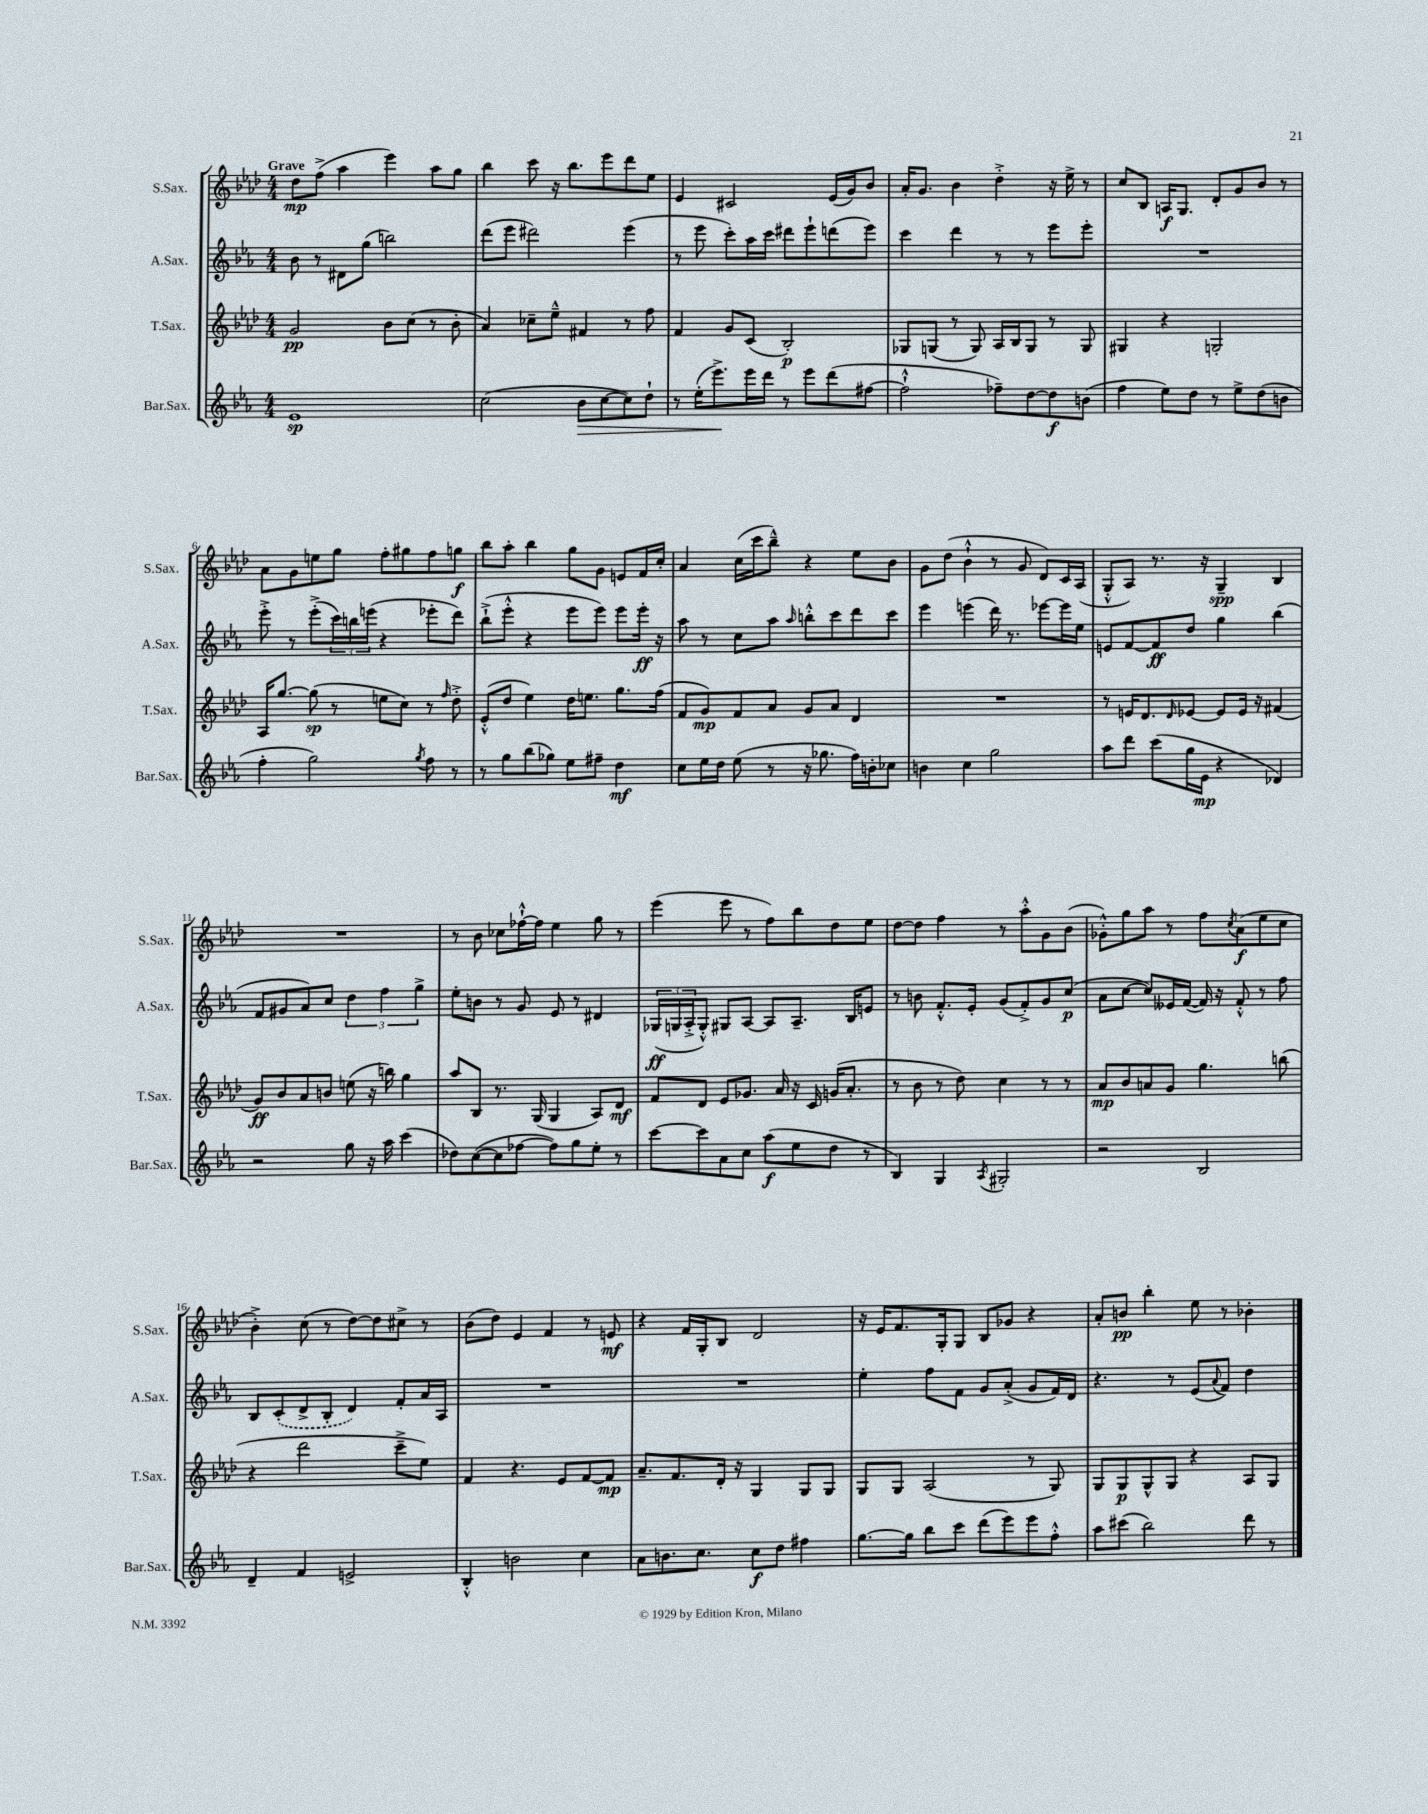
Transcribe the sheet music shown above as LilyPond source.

<<
\new StaffGroup <<
\new Staff = "s0" \with { instrumentName = "S.Sax." shortInstrumentName = "S.Sax." } {
    \clef treble \key aes \major \numericTimeSignature \time 4/4 \tempo "Grave"
    des''8\mp f''8->( aes''4 ees'''4) aes''8 g''8 |
    bes''4 c'''8 r16 bes''8. ees'''8 des'''8 ees''8 |
    ees'4 cis'2 ees'16( g'16) bes'8 |
    aes'16-. g'8. bes'4 des''4-.-> r16 ees''16-> r8 |
    c''8 bes8 a16\f g8. des'8-. g'8 bes'8 r8 |
    aes'8 g'8 e''8 g''8 f''8-. gis''8 f''8 g''8\f |
    bes''8 aes''8-. bes''4 g''8 g'8 e'8 f'16 c''16-. |
    aes'4 c''16( c'''16 bes''8---^) r4 ees''8 bes'8 |
    g'8 des''8( bes'4-!-^ r8 g'8 des'8) c'16 aes16( |
    g8-.-^ aes8) r8. r16 g4--\spp bes4 |
    R1 |
    r8 bes'8 ces''8 fes''16~-!-^ fes''16 ees''4 g''8 r8 |
    ees'''4( ees'''8 r8 f''8) bes''8 des''8 ees''8 |
    des''8~ des''8 f''4 r8 aes''8-.-^ g'8 bes'8( |
    ges'8-.-^) g''8 aes''8 r8 f''8 \acciaccatura { c''8 } aes'8\f( ees''8 c''8 |
    bes'4-.->) c''8( r8 des''8~) des''8 cis''8-> r8 |
    bes'8( des''8) ees'4 f'4 r8 e'8\mf |
    r4 f'16 g16-. bes8 des'2 |
    r16 ees'16 f'8. g16-. g8 bes8 ges'8 r4 |
    aes'8-. b'8\pp bes''4-. ees''8 r8 bes'4-. \bar "|." |
}
\new Staff = "s1" \with { instrumentName = "A.Sax." shortInstrumentName = "A.Sax." } {
    \clef treble \key ees \major \numericTimeSignature \time 4/4
    bes'8 r8 dis'8 g''8( b''2) |
    d'''8( ees'''8 dis'''2) ees'''4( |
    r8 ees'''8 c'''8-.) aes''16 c'''16 dis'''8 ees'''8-! d'''8( ees'''8) |
    c'''4 d'''4 r8 r8 ees'''8 ees'''8-. |
    R1 |
    ees'''8-.-> r8 ees'''8-.->( \tuplet 3/2 { c'''16) b''16 e'''16( } r4 ees'''8-. d'''8) |
    bes''8-!->( ees'''8-.-^ r4 ees'''8 ees'''8) ees'''8 ees'''16-.\ff r16 |
    aes''8 r8 c''8 aes''8 \grace { aes''16 } b''8-.-^ c'''8 d'''8 c'''8 |
    ees'''4 e'''4( d'''16) r8. ees'''8~ ees'''16 ees''16 |
    e'8 f'8~ f'8\ff d''8 g''4 bes''4( |
    f'8 gis'8 aes'8) c''8 \tuplet 3/2 { d''4 f''4 g''4-> } |
    ees''8-. b'8 r8 g'8 ees'8 r8 dis'4 |
    \tuplet 3/2 { ges16\ff( g16 aes16-.-> } g8-.-^) gis8 aes8~ aes8 aes8.-- bes16 e'8 |
    r8 b'8 f'8.-.-^ ees'16-. g'8( f'8-.->) g'8 c''8\p( |
    aes'8 c''8~ c''8) eeses'16 f'16~( f'16) r16 f'8-.-^ r8 f''8 |
    bes8 \once \slurDashed c'8-.( d'8-> bes8-. d'4) f'8-. aes'16 aes16 |
    R1 |
    R1 |
    ees''4-. f''8 f'8 g'8 aes'8-.->( g'8 f'16) d'16 |
    r4. r8 ees'8( \appoggiatura { aes'8 } f'8) d''4 \bar "|." |
}
\new Staff = "s2" \with { instrumentName = "T.Sax." shortInstrumentName = "T.Sax." } {
    \clef treble \key aes \major \numericTimeSignature \time 4/4
    g'2\pp bes'8 c''8( r8 bes'8-. |
    aes'4) ces''8-- ees''8---^ fis'4 r8 f''8 |
    f'4 g'8 c'8( bes2-.\p) |
    ges8 g8( r8 g8) aes16 bes16 g8 r8 g8 |
    gis4 r4 g2-. |
    aes16 g''8.~ g''8\sp( r8 e''8 c''8) r8 \grace { f''16 } des''8-.-> |
    ees'8-.-^( des''8 ees''4) des''16 e''8. g''8. f''16( |
    f'8 g'8\mp) f'8 aes'8 g'8 aes'8 des'4 |
    R1 |
    r8 e'16 des'8. \grace { des'16 } ees'8~ ees'8 ees'16 r16 fis'4( |
    g'8\ff) bes'8 aes'8 b'8 e''8( r16 b''16) g''4 |
    aes''8 bes8 r8. g16( g4 aes8) des'8\mf |
    f'8 des'8 ees'8 ges'8. aes'16 r16 c'16 g'16( aes'8.-. |
    r8 bes'8 r8 des''8) c''4 r8 r8 |
    aes'8\mp bes'8 a'8 g'8 g''4. b''8( |
    r4 des'''2 c'''8---> ees''8) |
    f'4 r4. ees'8 f'8~ f'8\mp |
    aes'8.-- f'8. des'16-. r16 g4 g8 g8 |
    g8 g8 aes2( r8 g8) |
    g8 g8\p g8-^ g8 r4 aes8 g8 \bar "|." |
}
\new Staff = "s3" \with { instrumentName = "Bar.Sax." shortInstrumentName = "Bar.Sax." } {
    \clef treble \key ees \major \numericTimeSignature \time 4/4
    ees'1\sp |
    c''2( bes'8\> c''8~ c''8) d''8-! |
    r8 ees''16-.( ees'''8.->\!) ees'''16 d'''16 r8 ees'''8 d'''8( fis''8~ |
    fis''2-!-^ fes''8--) d''8~ d''8\f b'8( |
    f''4 ees''8) d''8 r8 ees''8-> d''8( b'8 |
    f''4-. g''2) \acciaccatura { g''8 } f''8 r8 |
    r8 g''8 bes''8( ges''8) ees''8 fis''8-- d''4\mf |
    c''8 ees''16 d''16 ees''8( r8 r16 ges''8. f''16) b'16-. ces''8 |
    b'4 c''4 g''2 |
    aes''8 d'''8 c'''8( g''16 ees'16\mp r4 des'4) |
    r2 g''8 r16 aes''16 c'''4( |
    des''8) c''8~( c''8 fes''8~ fes''8) g''8 ees''8-. r8 |
    c'''8~ c'''8 aes'8 c''8 aes''8\f( ees''8 d''8 r8 |
    bes4) g4 \acciaccatura { aes8 } gis2-. |
    r2 bes2 |
    d'4-- f'4 e'2-> |
    bes4-.-^ b'2 c''4 |
    aes'8 b'8. c''8. c''8\f d''8 fis''4 |
    g''8.~ g''16 bes''8 c'''8 d'''8( ees'''8) ees'''8 f''8-.-^ |
    aes''8 cis'''8( bes''2) d'''8 r8 \bar "|." |
}
>>
>>
